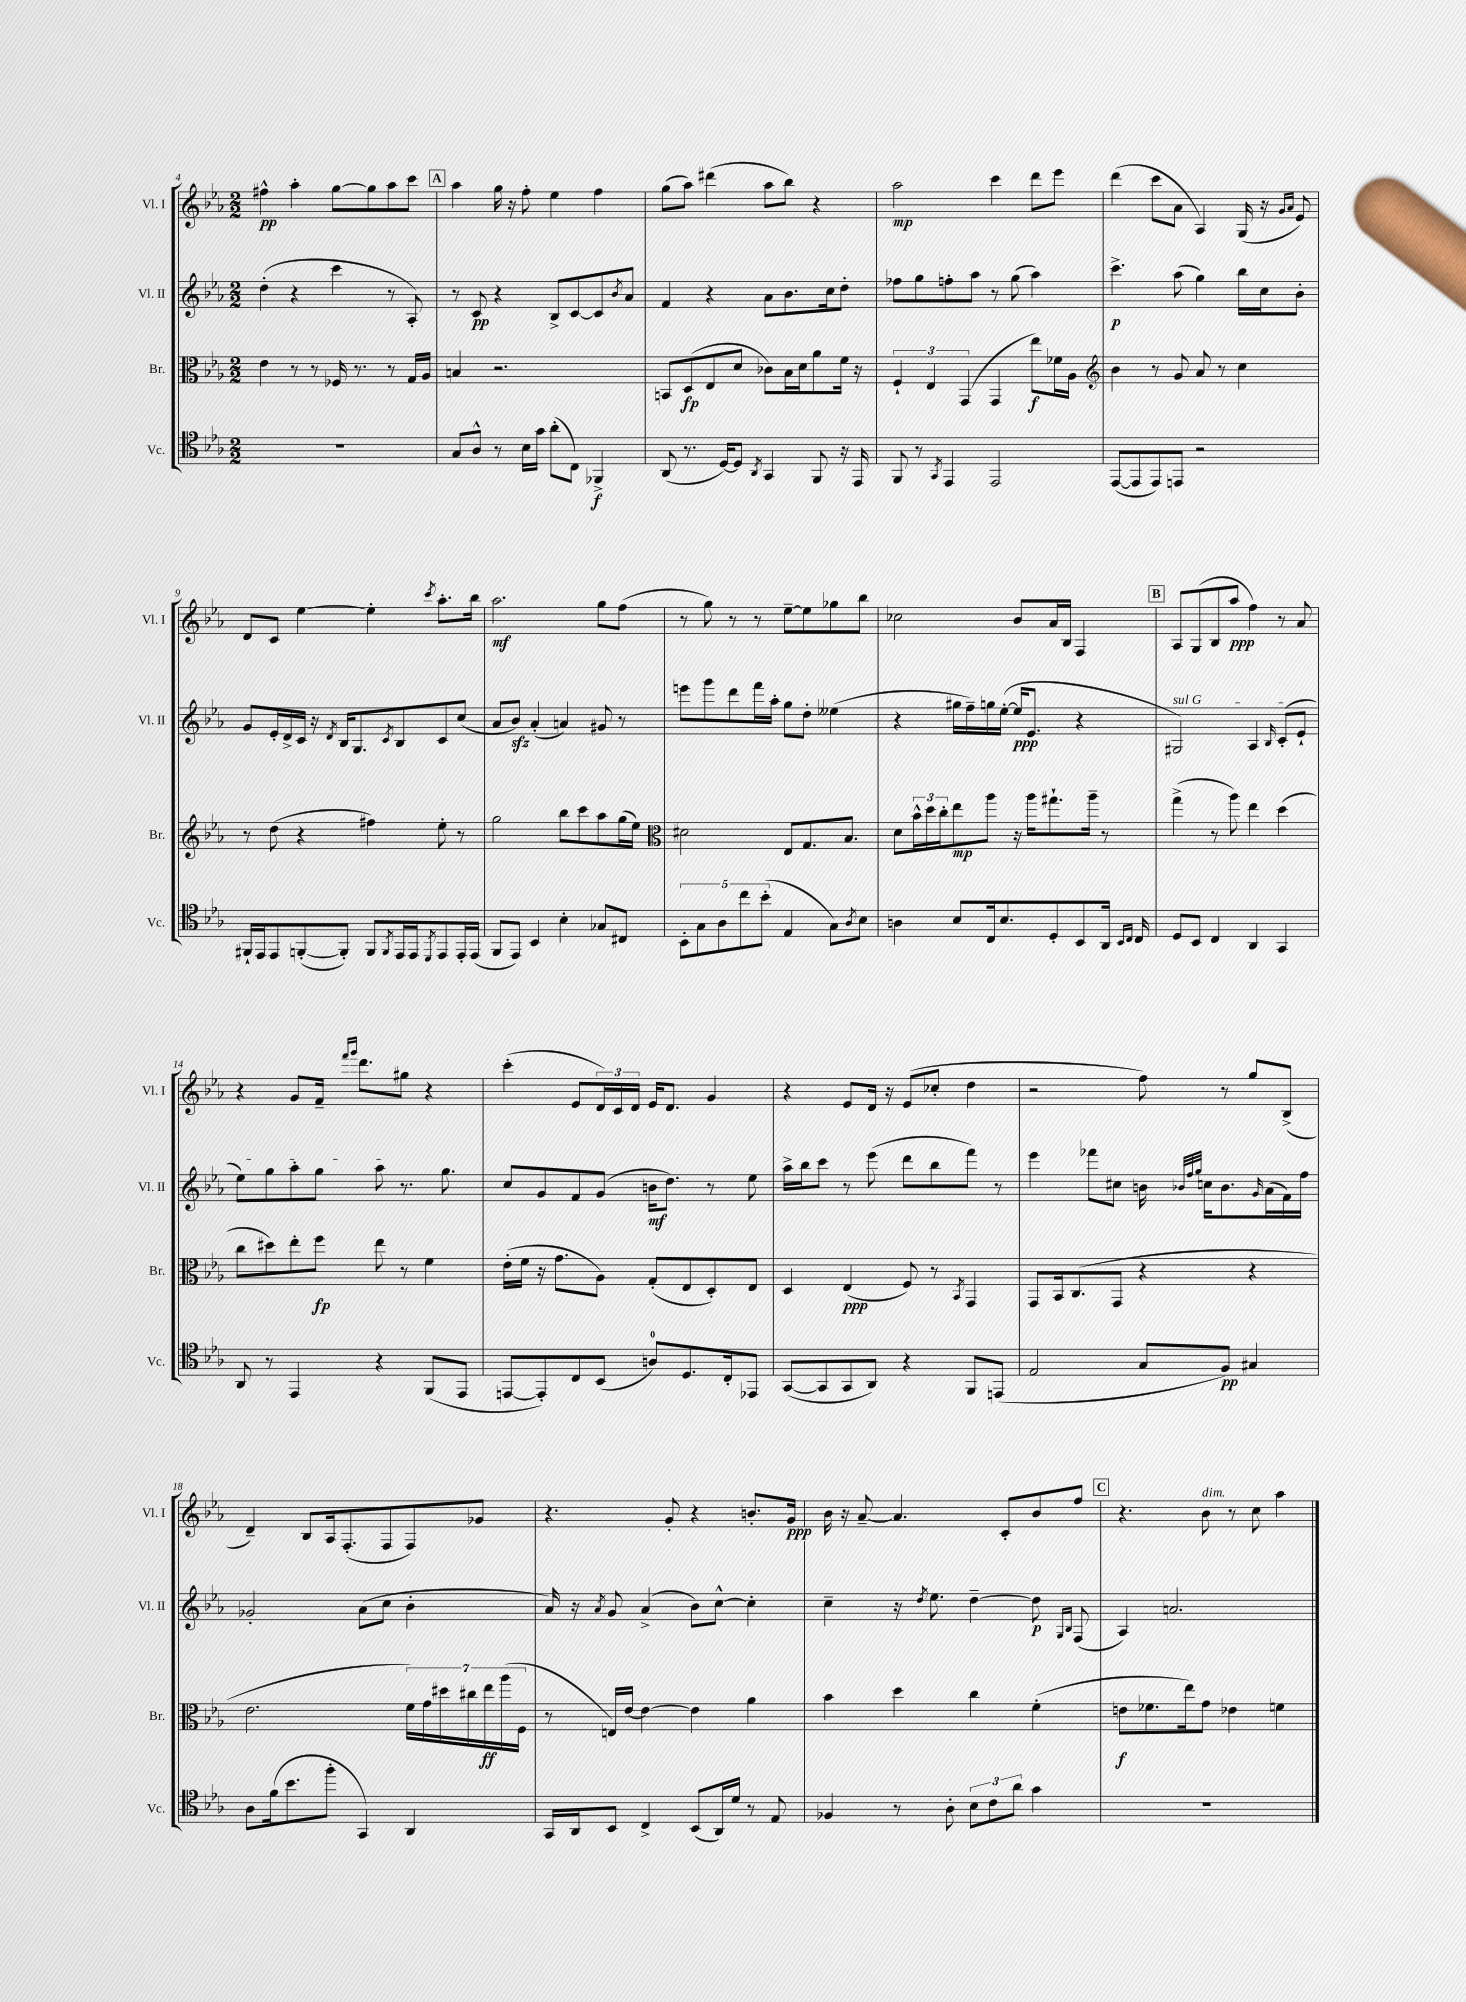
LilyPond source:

<<
\new StaffGroup <<
\new Staff = "s0" \with { instrumentName = "Vl. I" shortInstrumentName = "Vl. I" } {
    \clef treble \key ees \major \numericTimeSignature \time 2/2
    fis''4-^\pp aes''4-. g''8~ g''8 aes''8 c'''8 |
    \mark \markup { \box "A" } aes''4 g''16 r16 f''8-. ees''4 f''4 |
    g''8( aes''8) dis'''4( aes''8 bes''8) r4 |
    aes''2\mp c'''4 d'''8 ees'''8 |
    d'''4( c'''8 aes'8 aes4) g16( r16 \grace { g'16 aes'16 } ees'8) |
    d'8 c'8 ees''4~ ees''4-. \acciaccatura { c'''8 } aes''8.-. bes''16 |
    aes''2.\mf g''8 f''8( |
    r8 g''8) r8 r8 ees''8~-- ees''8 ges''8 bes''8 |
    ces''2 bes'8 aes'16 bes16 f4 |
    \mark \markup { \box "B" } aes8 g8( bes8 aes''8\ppp f''4) r8 aes'8 |
    r4 g'8 f'16-- \grace { f'''16 g'''16 } d'''8. gis''8 r4 |
    c'''4-.( ees'8 \tuplet 3/2 { d'16) c'16 d'16 } ees'16 d'8. g'4 |
    r4 ees'8 d'16 r16 ees'8( ces''8-. d''4 |
    r2 f''8) r8 g''8 bes8->( |
    d'4--) bes8 aes16 f8.-.( f8 f8) ges'8 |
    r4. g'8-. r4 b'8.-. g'16\ppp |
    bes'16 r16 aes'8~-- aes'4. c'8-. bes'8 f''8 |
    \mark \markup { \box "C" } r4. bes'8^\markup { \italic "dim." } r8 c''8 aes''4 \bar "|." |
}
\new Staff = "s1" \with { instrumentName = "Vl. II" shortInstrumentName = "Vl. II" } {
    \clef treble \key ees \major \numericTimeSignature \time 2/2
    d''4-.( r4 c'''4 r8 aes8-.) |
    \mark \markup { \box "A" } r8 c'8\pp r4 bes8-> c'8~ c'8 \acciaccatura { bes'8 } aes'8 |
    f'4 r4 aes'8 bes'8. c''16 d''8-. |
    fes''8 g''8 f''8-. aes''8 r8 g''8( aes''4) |
    c'''4.->\p aes''8( g''4) bes''16 c''16 bes'8-. |
    g'8 ees'16-. d'16-> c'16 r16 \acciaccatura { d'8 } bes16 g8. \acciaccatura { c'8 } bes8 c'8 c''8( |
    aes'8 bes'8\sfz) aes'4-.( a'4) gis'8 r8 |
    e'''8 g'''8 d'''8 f'''16 aes''16-. g''8 d''8-. eeses''4( |
    r4 gis''16 f''16--) g''16 ees''16~-.( ees''16\ppp ees'8. r4 |
    \mark \markup { \box "B" } \once \override TextSpanner.bound-details.left.text = \markup { \italic "sul G" } gis2\startTextSpan) aes4 \grace { bes16 } c'8-.( ees'8-! |
    ees''8) g''8 aes''8-. g''8 aes''8\stopTextSpan r8. g''8. |
    c''8 g'8 f'8 g'8( b'16\mf d''8.) r8 ees''8 |
    aes''16-> bes''16 c'''8 r8 ees'''8( d'''8 bes''8 f'''8) r8 |
    ees'''4 fes'''8 cis''8 b'16 \grace { bes'32 f''32 g''32 } c''16 bes'8. \grace { g'16 } aes'16( f'16) f''16 |
    ges'2-. aes'8( c''8 bes'4-. |
    aes'16) r16 \acciaccatura { aes'8 } g'8 aes'4->( bes'8) c''8~-^ c''4-. |
    c''4-- r16 \acciaccatura { d''8 } ees''8. d''4~-- d''8\p \grace { g16 bes16 } f8( |
    \mark \markup { \box "C" } aes4) a'2. \bar "|." |
}
\new Staff = "s2" \with { instrumentName = "Br." shortInstrumentName = "Br." } {
    \clef alto \key ees \major \numericTimeSignature \time 2/2
    ees'4 r8 r8 fes16 r8. r8 g16 aes16 |
    \mark \markup { \box "A" } b4 r2. |
    b,8 d8\fp( ees8 d'8 ces'8) bes16 d'16 aes'8 f'16 r16 |
    \tuplet 3/2 { f4-! ees4 g,4( } g,4 ees''8\f) fes'16 aes16 |
    \clef treble bes'4 r8 g'8 aes'8 r8 c''4 |
    r8 d''8( r4 fis''4) ees''8-. r8 |
    g''2 bes''8 c'''8 aes''8 g''16( ees''16) |
    \clef alto dis'2 ees8 g8. bes8. |
    d'8 \tuplet 3/2 { bes'16-^ d''16 c''16-. } ees''8\mp aes''8 r16 aes''16 gis''8.-! aes''16-- r8 |
    \mark \markup { \box "B" } g''4->( r8 aes''8) ees''4 d''4( |
    c''8 dis''8) ees''8-. f''8\fp ees''8 r8 f'4 |
    ees'16-.( f'16 r16 g'8. aes8) g8-.( ees8 d8-.) ees8 |
    d4 ees4\ppp( f8) r8 \acciaccatura { bes,8 } g,4 |
    g,8 bes,16 c8.( g,8 r4 r4 |
    ees'2. \tuplet 7/4 { f'16) g'16 dis''16 cis''16 ees''16\ff aes''16( f16 } |
    r8 e16) ees'16~ ees'4~ ees'4 aes'4 |
    bes'4 d''4 c''4 f'4-.( |
    \mark \markup { \box "C" } e'8\f fes'8. ees''16) g'8 ees'4 f'4 \bar "|." |
}
\new Staff = "s3" \with { instrumentName = "Vc." shortInstrumentName = "Vc." } {
    \clef tenor \key ees \major \numericTimeSignature \time 2/2
    R1 |
    \mark \markup { \box "A" } g8 aes8-^ r8 bes16 g'16 aes'8-.( c8) fes,4->\f |
    aes,8( r8. d16~) d8 \acciaccatura { aes,8 } g,4 f,8 r16 ees,16 |
    f,8 r8 \acciaccatura { g,8 } ees,4 ees,2 |
    ees,8~( ees,8 ees,8) e,8 r2 |
    fis,16-! ees,16 ees,8 f,8~-.( f,8-.) f,8 \acciaccatura { f,8 } ees,16 ees,16 \acciaccatura { d,8 } ees,8 ees,16-. ees,16( |
    f,8 ees,8) bes,4 bes4-. ges8 cis8 |
    \tuplet 5/4 { bes,8-. g8 aes8 c''8 bes'8-.( } ees4 g8) \acciaccatura { aes8 } bes8 |
    a4 bes8 c16 bes8. d8-. bes,8 aes,16 \grace { bes,16 c16 } c16 |
    \mark \markup { \box "B" } d8 bes,8 c4 aes,4 g,4 |
    aes,8 r8 ees,4 r4 f,8( ees,8 |
    e,8~ e,8-.) c8 bes,8( a8-0) d8. c16-. ees,8 |
    g,8~( g,8 g,8 aes,8) r4 f,8 e,8( |
    ees2 g8 f8\pp) gis4 |
    aes8 f'16( bes'8. f''8-. g,4) aes,4 |
    g,16 aes,16 bes,8 c4-> bes,8( aes,16) d'16 r8 ees8 |
    fes4 r8 aes8-. \tuplet 3/2 { bes8 c'8 aes'8 } g'4 |
    \mark \markup { \box "C" } R1 \bar "|." |
}
>>
>>
\layout { \context { \Score currentBarNumber = #4 } }
